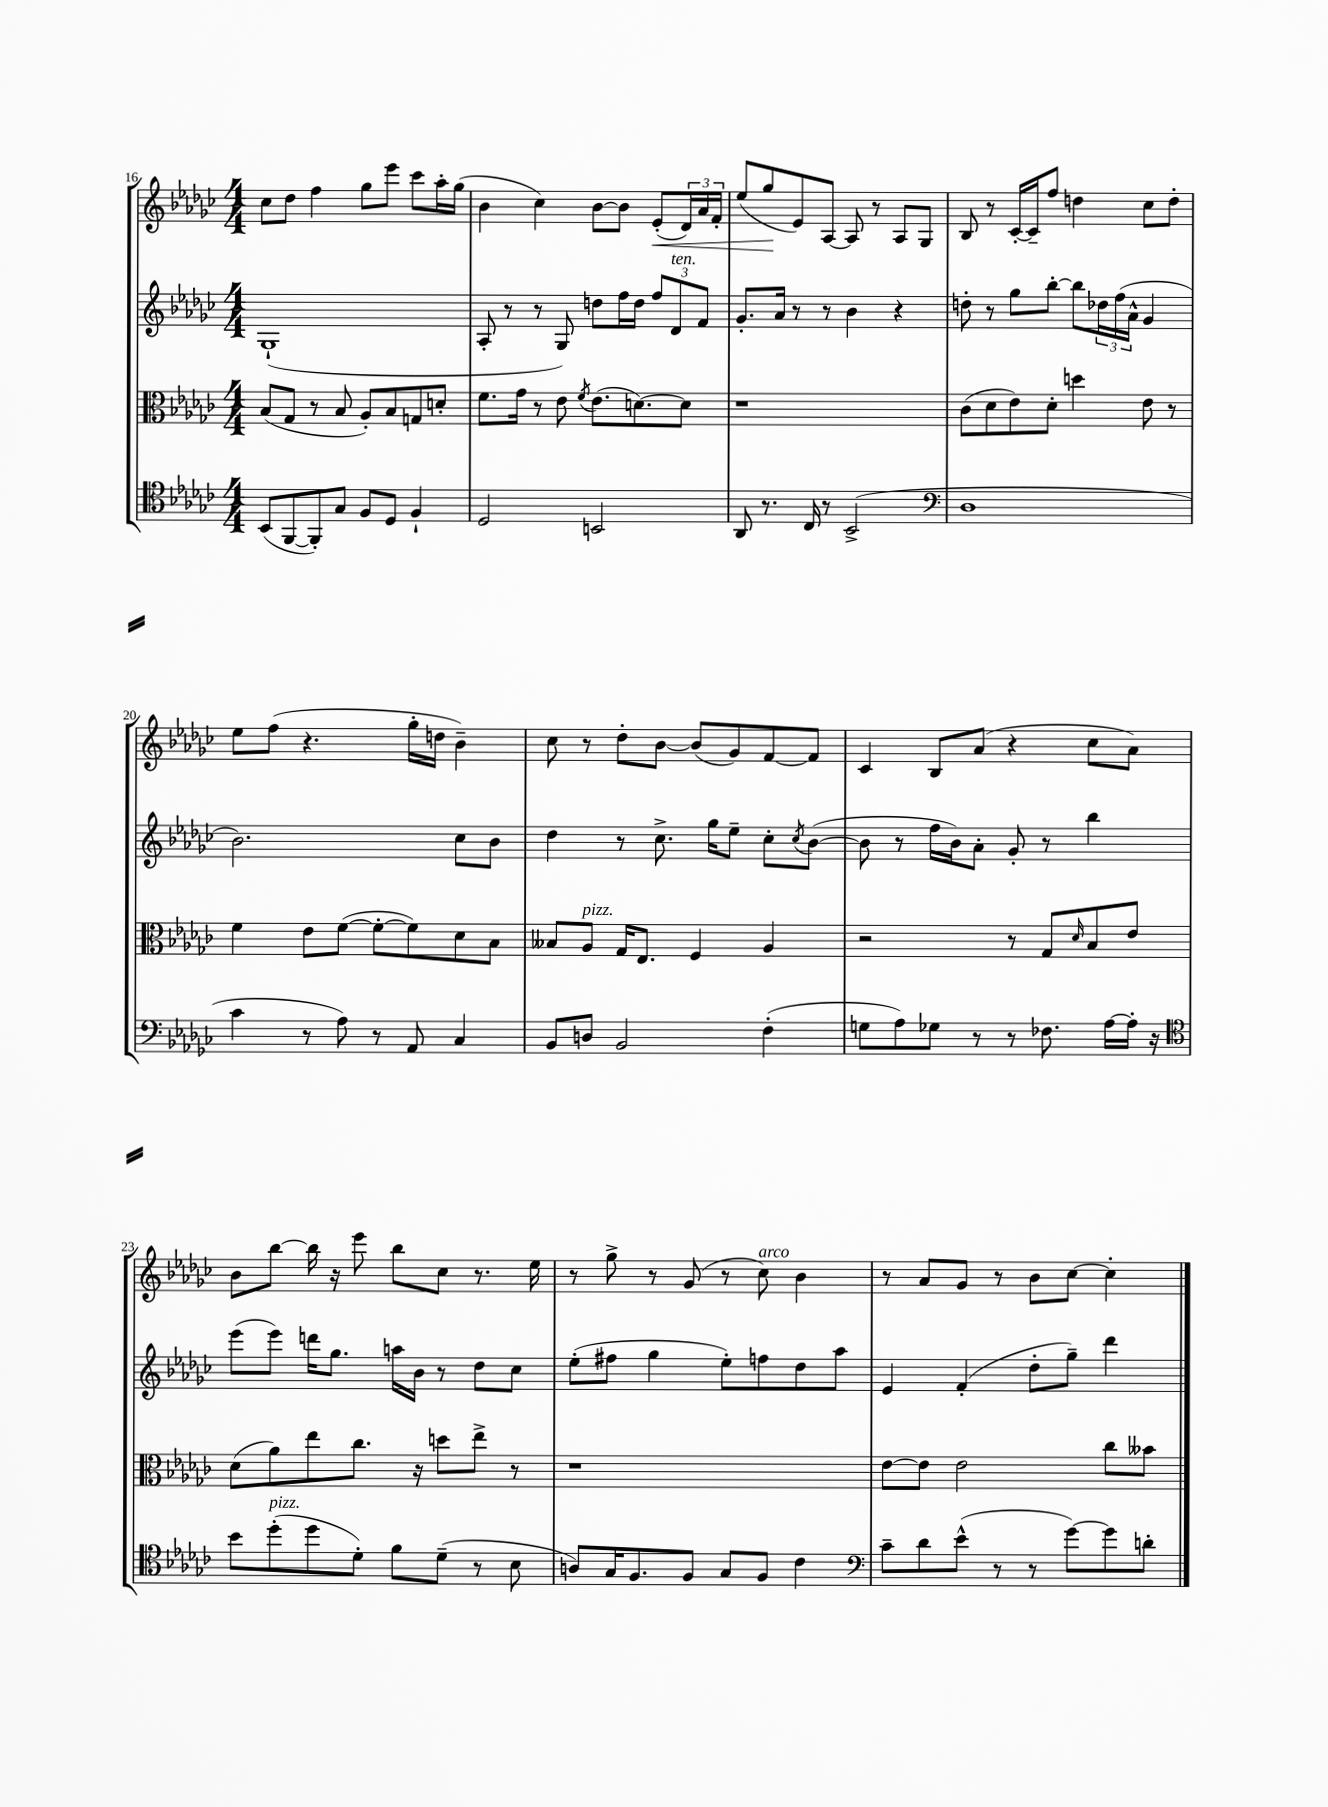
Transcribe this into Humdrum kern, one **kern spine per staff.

**kern	**kern	**kern	**kern	**dynam
*part4	*part3	*part2	*part1	*part1
*staff4	*staff3	*staff2	*staff1	*staff1
*clefC4	*clefC3	*clefG2	*clefG2	*
*k[b-e-a-d-g-c-]	*k[b-e-a-d-g-c-]	*k[b-e-a-d-g-c-]	*k[b-e-a-d-g-c-]	*
*M4/4	*M4/4	*M4/4	*M4/4	*
=16	=16	=16	=16	=16
(8BB-/L	(8B-/L	(1G-`	8cc-\L	.
[8FF/	8G-/J	.	8dd-\J	.
8FF'/])	8r	.	4ff\	.
8G-/J	8B-/	.	.	.
8F/L	8A-'/L)	.	8gg-\L	.
8D-/J	8B-/	.	8eee-\J	.
4F`/	8Gn/	.	8ccc-\L	.
.	8dn'/J	.	16aa-'\L	.
.	.	.	(16gg-\JJ	.
=17	=17	=17	=17	=17
2D-/	8.f\L	8A-'/	4b-\	.
.	.	8r	.	.
.	16g-\Jk	.	.	.
.	8r	8r	4cc-\)	.
.	8e-\	8G-/)	.	.
.	8qf/	.	.	.
2BBn/	(8.e-\L	8ddn\L	[8b-\L	.
.	.	16ff\L	8b-\J]	.
.	[8.dn\)	16dd\JJ	.	.
!	!	!	!	!LO:HP:b
.	.	12ff/L	(8e-'/L	<
!	!	!LO:TX:a:i:t=ten.	!	!
.	.	12d-/	.	.
.	8d\J]	.	24d-/L)	.
.	.	12f/J	24a-/	.
.	.	.	24f'/JJ	.
=18	=18	=18	=18	=18
8AA-/	1r	8.g-'/L	(8ee-/L	.
8.r	.	.	8gg-/	.
.	.	16a-/Jk	.	.
.	.	8r	8e-/)	[
16C-/	.	.	.	.
8r	.	8r	[8A-/J	.
(2BB-^/	.	4b-\	8A-/]	.
.	.	.	8r	.
.	.	4r	8A-/L	.
.	.	.	8G-/J	.
=19	=19	=19	=19	=19
*clefF4	*	*	*	*
1D-	(8c-\L	8ddn'\	8B-/	.
.	8d-\	8r	8r	.
.	8e-\)	8gg-\L	[16c-'/LL	.
.	.	.	16c-~/J]	.
.	8d-'\J	[8bb-'\J	8ff/J	.
.	4ddn\	8bb-\L]	4ddn\	.
.	.	24dd-X\L	.	.
.	.	(24ff\	.	.
.	.	24a-^^\JJ	.	.
.	8e-\	4g-/	8cc-\L	.
.	8r	.	8dd'\J	.
!!LO:LB:g=z
=20	=20	=20	=20	=20
4c-\	4f\	2.b-\)	8ee-\L	.
.	.	.	(8ff\J	.
8r	8e-\L	.	4.r	.
8A-\)	([8f\J	.	.	.
8r	8f'\L_	.	.	.
8AA-/	8f\])	.	16gg-'\LL	.
.	.	.	16ddn\JJ	.
4C-/	8d-\	8cc-\L	4b-~\)	.
.	8B-\J	8b-\J	.	.
=21	=21	=21	=21	=21
8BB-/L	8B--X/L	4dd-\	8cc-\	.
!	!LO:TX:a:i:t=pizz.	!	!	!
8Dn/J	8A-/J	.	8r	.
2BB-/	16G-/KL	8r	8dd-'\L	.
.	8.E-/J	.	.	.
.	.	8.cc-^\	[8b-\J	.
.	4F/	.	(8b-/L]	.
.	.	16gg-\KL	.	.
.	.	8ee-~\J	8g-/)	.
(4F'\	4A-/	8cc-'\L	[8f/	.
.	.	8qcc-/	.	.
.	.	([8b-\J	8f/J]	.
=22	=22	=22	=22	=22
8Gn\L	2r	8b-\]	4c-/	.
8A-\)	.	8r	.	.
8G-X\J	.	16ff\LL	8B-/L	.
.	.	16b-\J)	.	.
8r	.	8a-'\J	(8a-/J	.
8r	8r	8g-'/	4r	.
8.F-X\	8G-/L	8r	.	.
.	16qqd-/	.	.	.
.	8B-/	4bb-\	8cc-\L	.
[16A-\LL	.	.	.	.
16A-'\JJ]	8e-/J	.	8a-\J)	.
16r	.	.	.	.
!!LO:LB:g=z
=23	=23	=23	=23	=23
*clefC4	*	*	*	*
8b-\L	(8d-\L	(8eee-\L	8b-\L	.
!LO:TX:a:i:t=pizz.	!	!	!	!
(8dd-'\	8a-\)	8eee-\J)	[8bb-\J	.
8dd-\	8ee-\	16dddn\KL	16bb-\]	.
.	.	8.gg-\J	16r	.
8d-'\J)	8.cc-\J	.	8eee-\	.
8f\L	.	16aan\LL	8bb-\L	.
.	16r	16b-\JJ	.	.
(8d-~\J	8ddn\L	8r	8cc-\J	.
8r	8ee-^\J	8dd-\L	8.r	.
8B-\	8r	8cc-\J	.	.
.	.	.	16ee-\	.
=24	=24	=24	=24	=24
8An/L)	1r	(8ee-'\L	8r	.
16G-/K	.	8ff#X\J	8gg-^\	.
8.F/	.	.	.	.
.	.	4gg-\	8r	.
8F/J	.	.	(8g-/	.
8G-/L	.	8ee-'\L)	8r	.
!	!	!	!LO:TX:a:i:t=arco	!
8F/J	.	8ffn\	8cc-\)	.
4c-\	.	8dd-\	4b-\	.
.	.	8aa-\J	.	.
=25	=25	=25	=25	=25
*clefF4	*	*	*	*
8c-~\L	[8e-\L	4e-/	8r	.
8d-\	8e-\J]	.	8a-/L	.
(8e-^^\J	2e-\	(4f'/	8g-/J	.
8r	.	.	8r	.
8r	.	8dd-'\L	8b-\L	.
[8g-\L)	.	8gg-~\J)	[8cc-\J	.
8g-\]	8cc-\L	4ddd-\	4cc-'\]	.
8dn'\J	8b--X\J	.	.	.
==	==	==	==	==
*-	*-	*-	*-	*-
